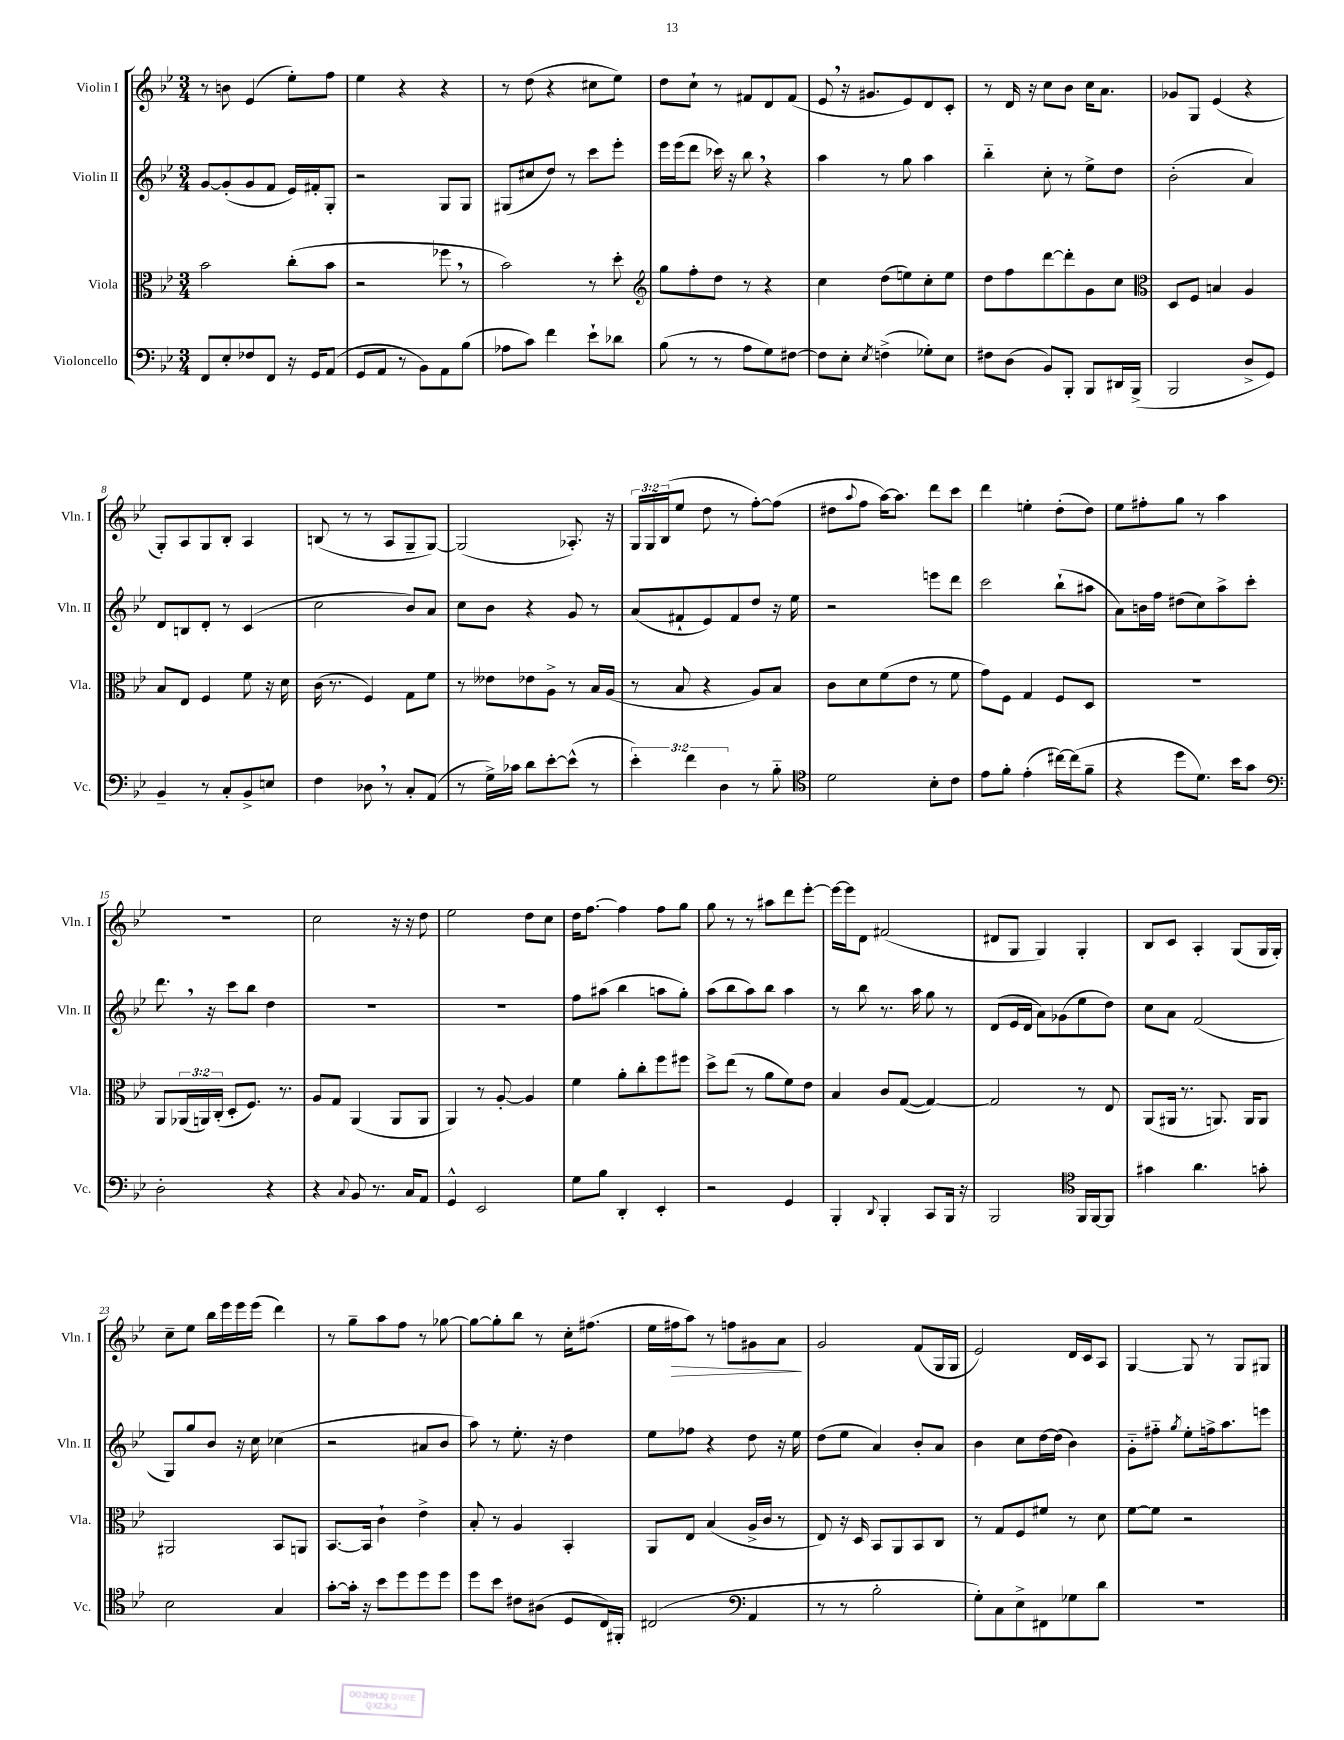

**kern	**kern	**kern	**kern
*staff4	*staff3	*staff2	*staff1
*clefF4	*clefC3	*clefG2	*clefG2
*k[b-e-]	*k[b-e-]	*k[b-e-]	*k[b-e-]
*M3/4	*M3/4	*M3/4	*M3/4
8FF/L	2b-\	[8g/L	8r
8E-'/	.	(8g'/]	8b\
8F-/	.	8g/	(4e-/
8FF/J	.	8f/J	.
16r	(8cc'\L	16e-/LL)	8ee-'\L)
16GG/LK	.	16f#'/J	.
(8AA/J	8b-\J	8G'/J	8ff\J
=	=	=	=
8GG/L	2r	2r	4ee-\
8AA/J	.	.	.
8r	.	.	4r
8BB-\L)	.	.	.
8AA\	8ff-\	8G/L	4r
(8B-\J	8r	8G/J	.
=	=	=	=
8A-\L	2b-\)	(8G#/L	8r
8c\J)	.	8cc#/	(8dd\
4f\	.	8dd/J)	4r
.	.	8r	.
8e-`\L	8r	8ccc\L	8cc#\L
8d-\J	8dd'\	8eee-'\J	8ee-\J)
=	=	=	=
*	*clefG2	*	*
(8B-\	8gg\L	16eee-\LL	8dd\L
.	.	(16eee-\J	.
8r	8ff'\	8ddd\J	8cc`\J
8r	8dd\J	16ccc-\)	8r
.	.	16r	.
8A\L	8r	8bb-\	8f#/L
8G\)	4r	4r	8d/
[8F#\J	.	.	(8f#/J
=	=	=	=
8F#\]L	4cc\	4aa\	8e-/
8E-'\J	.	.	16r
.	.	.	8.g#/L
8qE-/	.	.	.
(4F^\	(8dd\L	8r	.
.	8ee\)	8gg\	8e-/)
8G-'\L)	8cc'\	4aa\	8d/
8E-\J	8ee\J	.	8c'/J
=	=	=	=
8F#\L	8dd\L	4bb-'~\	8r
(8D\J	8ff\	.	16d/
.	.	.	16r
8BB-/L)	[8ddd\	8cc'\	8cc\L
8BBB-'/J	8ddd'\]	8r	8b-\J
8BBB-/L	8g\	8ee-^\L	16cc\LK
.	.	.	8.a\J
16DD#/L	8cc\J	8dd\J	.
(16BBB-^/JJ	.	.	.
=	=	=	=
*	*clefC3	*	*
2BBB-/	8D/L	(2b-'\	8g-/L
.	8F/J	.	8G/J
.	4B/	.	(4e-/
8D^/L	4A/	4a/)	4r
8GG/J)	.	.	.
=	=	=	=
4BB-~/	8B-/L	8d/L	8G'/L)
.	8E-/J	8B/	8A/
8r	4F/	8d'/J	8G/
8C'/L	.	8r	8B-'/J
8BB-^/	8f\	(4c/	4A/
8E/J	16r	.	.
.	16d\	.	.
=	=	=	=
4F\	(16c\	2cc\	(8B/
.	8.r	.	.
.	.	.	8r
8D-\	4F/)	.	8r
8r	.	.	8A/L
8C'/L	8G\L	8b-/L)	8G~/
(8AA/J	8f\J	8a/J	[8G/J)
=	=	=	=
8r	8r	8cc\L	(2G/]
16G^\LL)	8e--\L	8b-\J	.
16c-\JJ	.	.	.
8d\L	8e-\	4r	.
[8e-'\	8A^\J	.	.
(8e-^^\]J	8r	8g/	8.A-'/)
8r	16B-/LL	8r	.
.	(16A/JJ	.	16r
=	=	=	=
6e-'\)	8r	(8a/L	24G/LL
.	.	.	24G/
.	.	.	(24B-/J
.	8B-/	8f#`/	8ee-/J
6f\	.	.	.
.	4r	8e-/)	8dd\
6D\	.	.	.
.	.	8f#/	8r
8r	8A/L)	8dd/J	[8ff'\L)
8B-'~\	8B-/J	16r	(8ff\]J
.	.	16ee-\	.
=	=	=	=
*clefC4	*	*	*
2d\	8c\L	2r	8dd#\L
.	.	.	8qqaa/
.	8d\	.	8ff\J
.	(8f\	.	[16aa\LK)
.	.	.	8.aa\]J
.	8e-\J	.	.
8B-'\L	8r	8eee\L	8ddd\L
8c\J	8f\	8ddd\J	8ccc\J
=	=	=	=
8e-\L	8g\L)	2ccc\	4ddd\
8f'\J	8F\J	.	.
(4e-'\	4G/	.	4ee'\
[16cc#\LL)	8F/L	(8bb-`\L	(8dd'\L
(16cc#\]J	.	.	.
8f~\J	8D/J	8aa#\J	8dd\J)
=	=	=	=
4r	2.r	8a\L)	8ee-\L
.	.	16b\L	8ff#'\
.	.	16ff\JJ	.
8dd\L	.	(8dd#\L	8gg\J
8.d\J)	.	8cc\)	8r
.	.	8aa^\	4aa\
16b-\LK	.	.	.
8g\J	.	8ccc'\J	.
=	=	=	=
*clefF4	*	*	*
2D'\	8AA/L	8.ddd\	2.r
.	(24AA-/L	.	.
.	24AA/)	.	.
.	.	16r	.
.	(24C'/JJ	.	.
.	8D'/L	8ccc\L	.
.	8.F/J)	8bb-\J	.
4r	.	4dd\	.
.	8.r	.	.
=	=	=	=
4r	8A/L	2.r	2cc\
.	8G/J	.	.
8qqC/	.	.	.
8BB-/	(4AA/	.	.
8.r	.	.	.
.	8AA/L	.	16r
16C/LK	.	.	16r
8AA/J	8AA/J	.	8dd\
=	=	=	=
4GG^^/	4AA/)	2.r	2ee-\
2EE-/	8r	.	.
.	[8A'/	.	.
.	4A/]	.	8dd\L
.	.	.	8cc\J
=	=	=	=
8G\L	4f\	8ff\L	16dd\LK
.	.	.	[8.ff\J
8B-\J	.	(8aa#\J	.
4DD'/	8a'\L	4bb-\	4ff\]
.	8cc'\	.	.
4EE-'/	8ff\	8aa\L	8ff\L
.	8ff#\J	8gg'\J)	8gg\J
=	=	=	=
2r	8dd^\L	(8aa\L	8gg\
.	(8ee-\J	8bb-\	8r
.	8r	8aa\)	8r
.	8a\L	8bb-\J	8aa#\L
4GG/	8f\)	4aa\	8ddd\
.	8e-\J	.	[8eee-'\J
=	=	=	=
4BBB-'/	4B-/	8r	16eee-\_LL
.	.	.	16eee-\]J
.	.	8bb-\	8d\J
8qqDD/	.	.	.
4BBB-'/	8c/L	8.r	(2f#/
.	([8G/J	.	.
.	.	16aa\	.
8CC/L	4G/_)	8gg\	.
16BBB-/Jk	.	8r	.
16r	.	.	.
=	=	=	=
2BBB-/	2G/]	(8d/L	8d#/L
.	.	16e-/L	8G/J
.	.	16d/JJ	.
.	.	8a\L)	4G/)
.	.	(8g-\	.
*clefC4	*	*	*
16FF/LL	8r	8ee-\	4G'/
[16FF/J	.	.	.
8FF/]J	8E-/	8dd\J)	.
=	=	=	=
4g#\	(8AA/L	8cc\L	8B-/L
.	16AA#/Jk	8a\J	8c/J
.	8.r	.	.
4.a\	.	(2f/	4A'/
.	8.AA/)	.	.
.	.	.	(8G/L
.	16AA/LK	.	.
8g'\	8AA/J	.	16G/L
.	.	.	16G'/JJ)
=	=	=	=
2B-\	2AA#/	8G/L)	8cc~\L
.	.	8gg/	8ee-\J
.	.	8b-/J	16bb-\LL
.	.	.	16eee-\
.	.	16r	16eee-\
.	.	16cc\	(16eee-\JJ
4G/	8BB-/L	(4cc-\	4ddd\)
.	8AA/J	.	.
=	=	=	=
[8g'\L	[8.BB-/L	2r	8r
16g'\]Jk	.	.	8gg~\L
16r	16BB-/]Jk	.	.
8b-\L	4c`\	.	8aa\
8dd\	.	.	8ff\J
8dd\	4e-^\	8a#/L	8r
8dd\J	.	8b-/J	[8gg-\
=	=	=	=
8dd\L	8B-'/	8aa\)	8gg-\_L
8b-\J	8r	8r	8gg-'\]
8c#\L	4A/	8.ee-'\	8bb-\J
(8A#\J	.	.	8r
.	.	16r	.
8D/L	4BB-'/	4dd\	16cc'\LK
.	.	.	(8.ff#\J
16C/L)	.	.	.
16FF#'/JJ	.	.	.
=	=	=	=
(2C#/	8AA/L	8ee-\L	16ee-\LL
.	.	.	16ff#\J
.	8E-/J	8ff-\J	8aa\J)
.	(4B-/	4r	8r
.	.	.	8ff\L
*clefF4	*	*	*
4AA/	16A^/LL	8dd\	8g#\
.	16c/JJ	.	.
.	8r	16r	8a\J
.	.	16ee-\	.
=	=	=	=
8r	8E-/)	(8dd\L	2g/
8r	16r	8ee-\J	.
.	16D/	.	.
2B-'\	8BB-/L	4a/)	.
.	8AA/	.	.
.	8BB-/	8b-'/L	(8f/L
.	8C/J	8a/J	16G/L
.	.	.	16G/JJ
=	=	=	=
8G'\L)	8r	4b-\	2e-/)
8C\	8G/L	.	.
8E-^\	8F/	8cc\L	.
8FF#\	8f#/J	[16dd\L	.
.	.	(16dd\]JJ	.
8G-\	8r	4b-\)	16d/LL
.	.	.	16c/J
8d\J	8d\	.	8A/J
=	=	=	=
2.r	[8f\L	8g'~\L	[4G/
.	8f\]J	8ff#'~\J	.
.	.	8qgg/	.
.	2r	8ee-'\L	8G/]
.	.	16ff^\k	8r
.	.	8.aa\	.
.	.	.	8G/L
.	.	8eee\J	8G#/J
==	==	==	==
*-	*-	*-	*-
